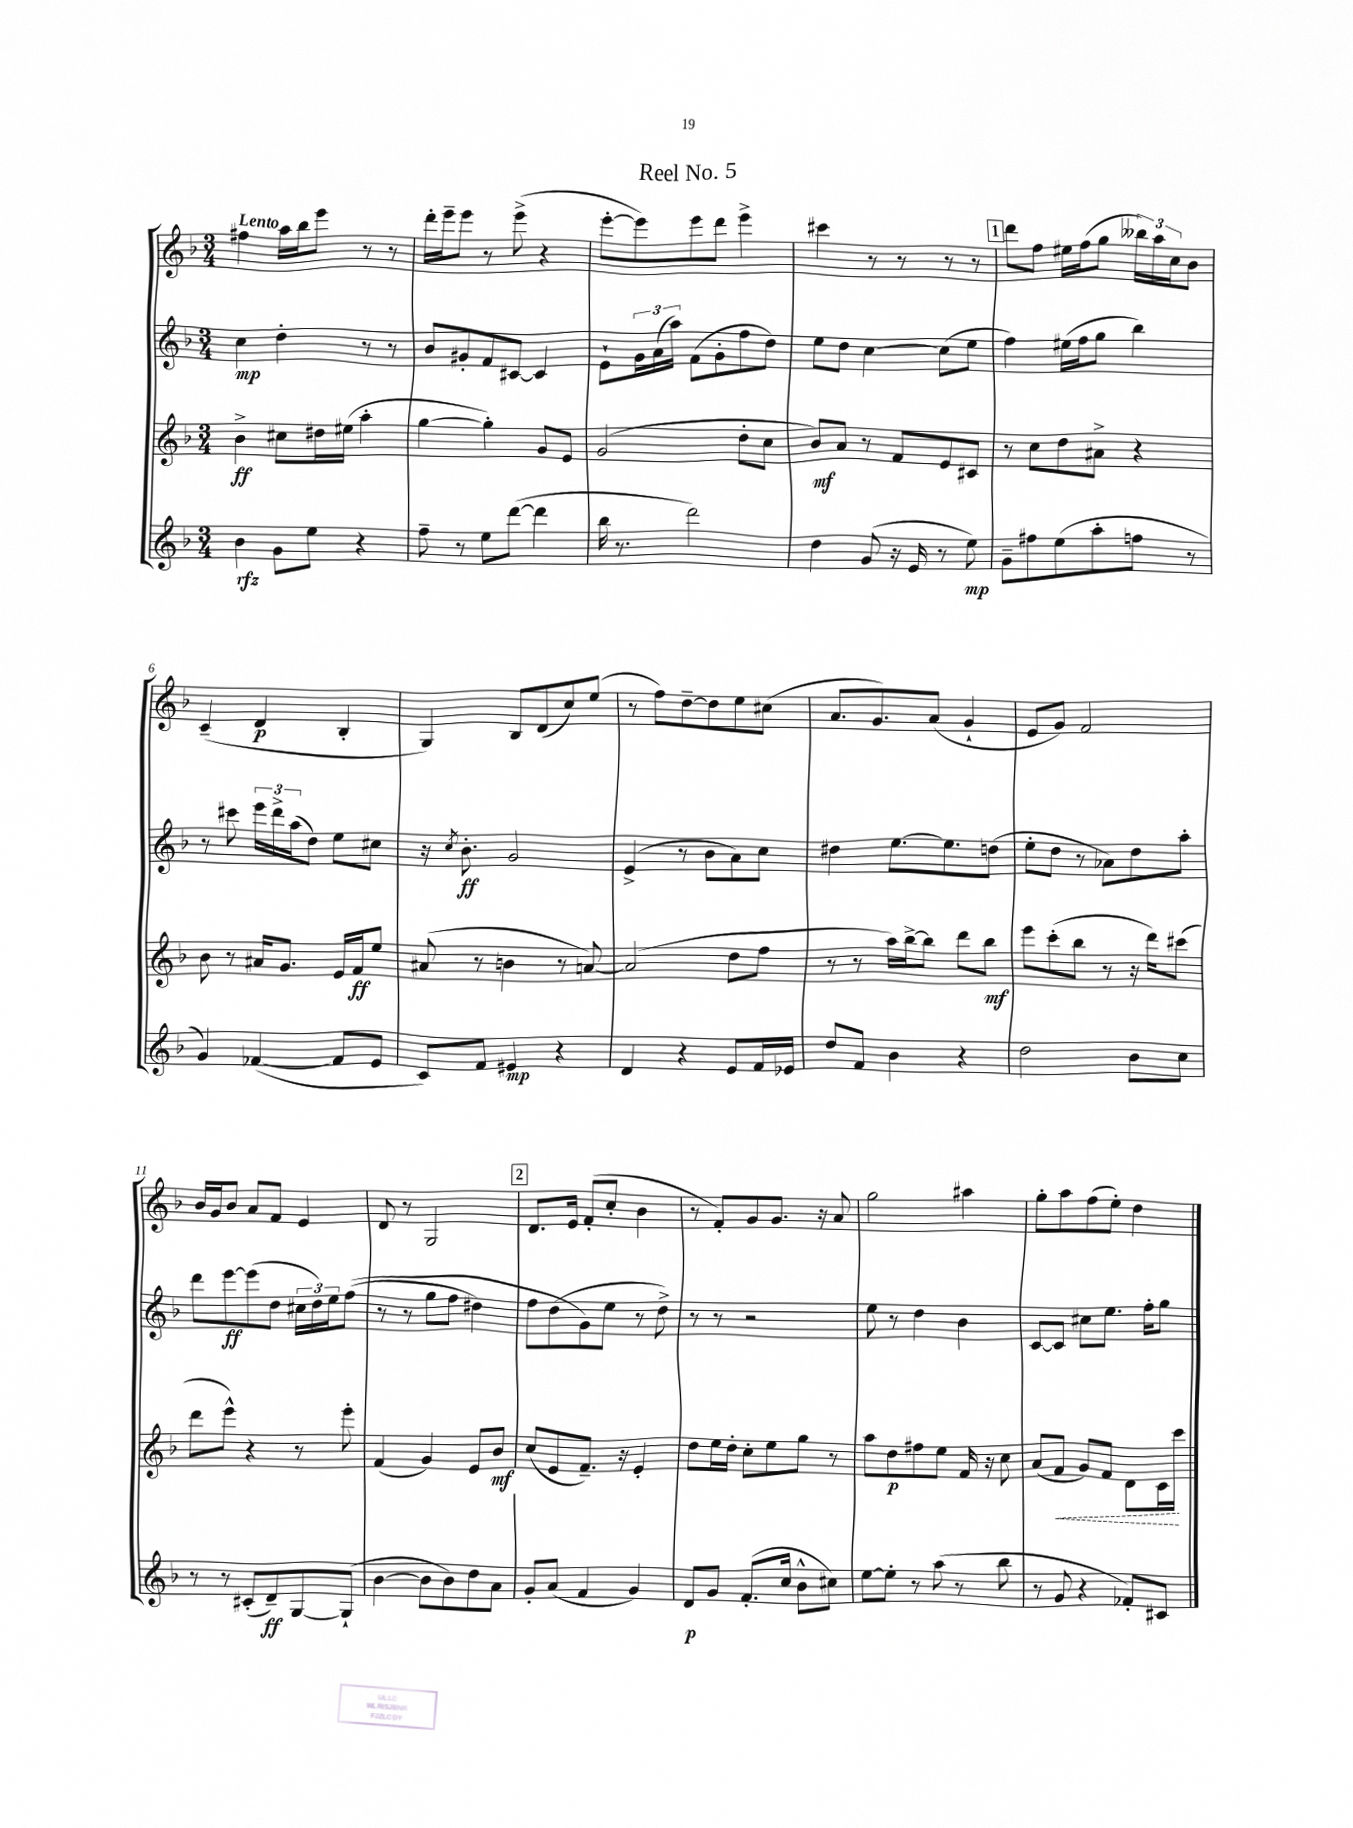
\header { title = "Reel No. 5" }
<<
\new StaffGroup <<
\new Staff = "s0" {
    \clef treble \key f \major \numericTimeSignature \time 3/4 \tempo "Lento"
    fis''4 a''16 bes''16 e'''8 r8 r8 |
    d'''16-. e'''16-- e'''8 r8 e'''8->( r4 |
    e'''8~-. e'''8) e'''8 d'''8 e'''4-> |
    cis'''4 r8 r8 r8 r8 |
    \mark \markup { \box "1" } d'''8 f''8 eis''16 f''16( g''8 \tuplet 3/2 { beses''16) a''16 c''16 } bes'8 |
    c'4--( d'4\p bes4-. |
    g4) bes8 d'8( c''8) e''8( |
    r8 f''8) d''8~-- d''8 e''8 cis''8( |
    a'8. g'8.) a'8( g'4-! |
    e'8 g'8) f'2 |
    bes'16 g'16 bes'8 a'8 f'8 e'4 |
    d'8 r8 g2 |
    \mark \markup { \box "2" } d'8. e'16 f'8-.( c''8-. bes'4 |
    r8 f'8-.) g'8 g'8. r16 a'8 |
    g''2 ais''4 |
    g''8-. a''8 f''8( e''8-.) d''4 \bar "|." |
}
\new Staff = "s1" {
    \clef treble \key f \major \numericTimeSignature \time 3/4
    c''4\mp d''4-. r8 r8 |
    bes'8 gis'8-. f'8 cis'8~ cis'4 |
    e'8-! \tuplet 3/2 { g'16 a'16( a''16) } f'8( g'8-. f''8 d''8) |
    e''8 d''8 c''4~ c''8( e''8 |
    \mark \markup { \box "1" } f''4) eis''16( f''16 g''8 bes''4) |
    r8 cis'''8 \tuplet 3/2 { e'''16 d'''16-> a''16( } d''8) e''8 cis''8 |
    r16 \acciaccatura { c''8 } bes'8.-.\ff g'2 |
    e'4->( r8 bes'8 a'8) c''8 |
    dis''4 e''8.~ e''8. d''8( |
    e''8-. d''8 r8 aes'8) d''8 a''8-. |
    d'''8 e'''8~\ff e'''8( d''8 \tuplet 3/2 { cis''16 d''16) e''16 } f''8(\( |
    r8 r8 g''8 f''8 dis''4) |
    \mark \markup { \box "2" } f''8 d''8( g'8\) e''8 r8 d''8->) |
    r8 r8 r2 |
    e''8 r8 d''4 bes'4 |
    c'8~ c'8 cis''8 e''8. f''16-. g''8 \bar "|." |
}
\new Staff = "s2" {
    \clef treble \key f \major \numericTimeSignature \time 3/4
    bes'4->\ff cis''8 dis''16 eis''16( a''4-. |
    g''4~ g''4-.) g'8 e'8 |
    g'2( d''8-. c''8 |
    bes'8\mf) a'8 r8 f'8 e'8 cis'8 |
    \mark \markup { \box "1" } r8 c''8 d''8 ais'8-> r4 |
    bes'8 r8 ais'16 g'8. e'16 f'16\ff e''8 |
    ais'8( r8 b'4 r8 a'8~) |
    a'2( d''8 f''8 |
    r8 r8 a''16) bes''16~-> bes''8 d'''8 bes''8\mf |
    e'''8 c'''8-.( bes''8 r8 r16 d'''16) cis'''8( |
    d'''8 e'''8-^) r4 r8 e'''8-. |
    f'4( g'4) e'8 bes'8\mf |
    \mark \markup { \box "2" } c''8( e'8 f'8.--) r16 e'4-. |
    d''8 e''16 d''16-. c''8-. e''8 g''8 r8 |
    a''8 d''8\p fis''8 e''8 f'16 r16 c''8 |
    a'8( \once \override Hairpin.style = #'dashed-line f'8\< g'8) f'8 d'8 c'16 c'''16\! \bar "|." |
}
\new Staff = "s3" {
    \clef treble \key f \major \numericTimeSignature \time 3/4
    bes'4\rfz g'8 e''8 r4 |
    f''8-- r8 e''8 d'''8~( d'''4 |
    bes''16 r8. d'''2) |
    d''4 g'8( r16 e'16 r8 e''8\mp) |
    \mark \markup { \box "1" } g'8-- fis''8 e''8( a''8-. f''8 r8 |
    g'4) fes'4~( fes'8 e'8 |
    c'8) f'8 eis'4\mp r4 |
    d'4 r4 e'8 f'16 ees'16 |
    d''8 f'8 bes'4 r4 |
    d''2 bes'8 c''8 |
    r8 r8 cis'8-.( d'8--\ff) g8~ g8-!( |
    bes'4~ bes'8 bes'8) d''8 a'8 |
    \mark \markup { \box "2" } g'8-. a'8( f'4 g'4) |
    d'8\p g'8 f'8.-.( c''16 bes'8-^ cis''8) |
    e''8~ e''8-. r8 a''8( r8 bes''8 |
    r8 g'8 r4 fes'8-.) cis'8 \bar "|." |
}
>>
>>
